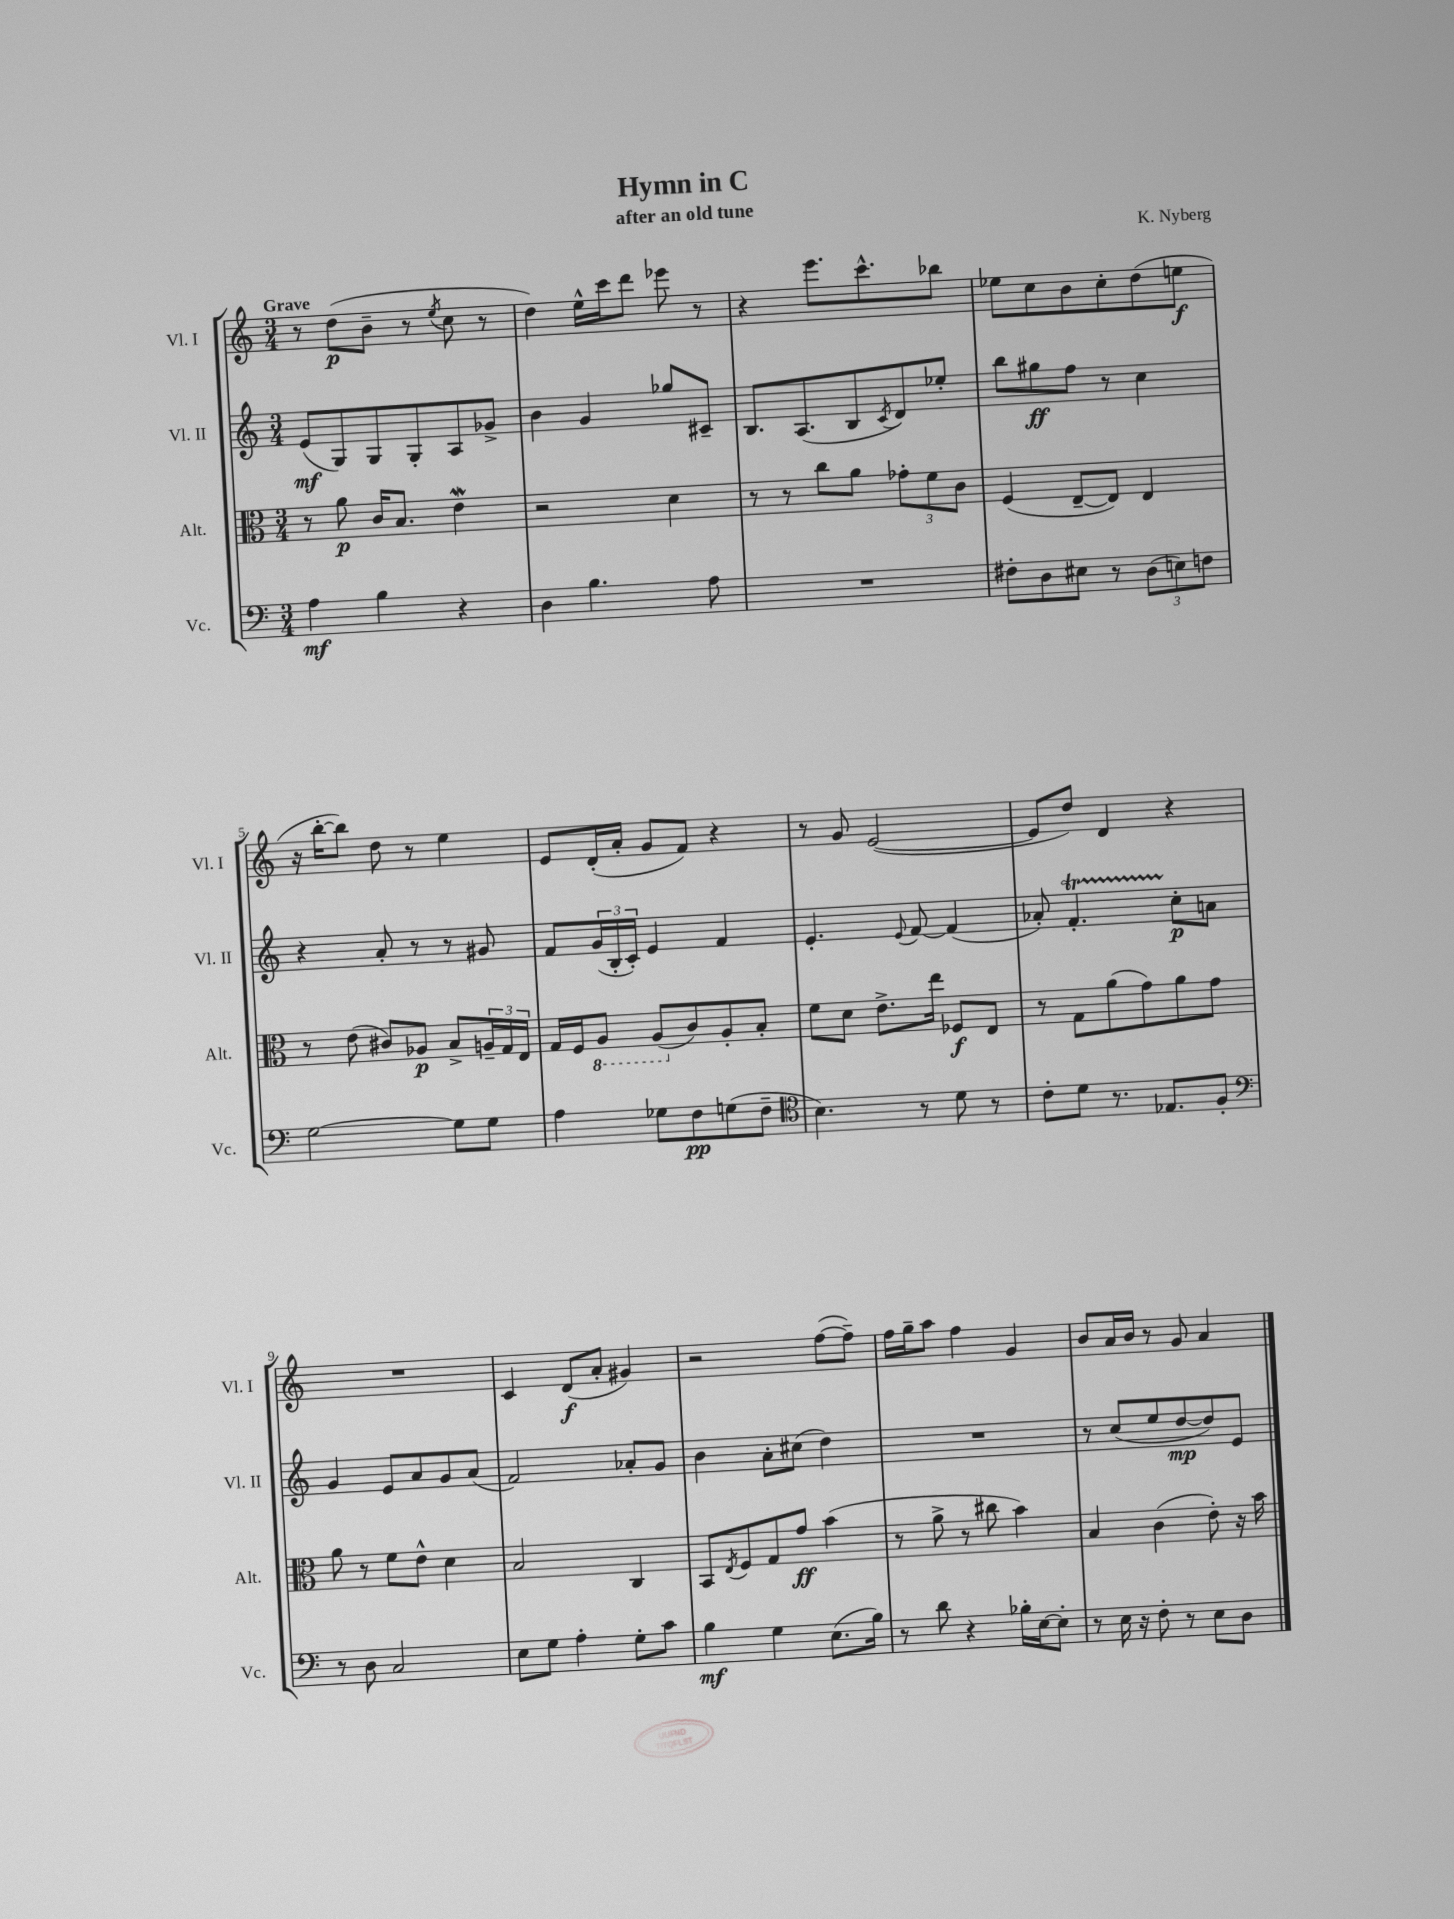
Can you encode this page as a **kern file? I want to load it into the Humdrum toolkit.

**kern	**dynam	**kern	**dynam	**kern	**dynam	**kern	**dynam
*part4	*part4	*part3	*part3	*part2	*part2	*part1	*part1
*staff4	*staff4	*staff3	*staff3	*staff2	*staff2	*staff1	*staff1
*I"Vc.	*	*I"Alt.	*	*I"Vl. II	*	*I"Vl. I	*
*I'Vc.	*	*I'Alt.	*	*I'Vl. II	*	*I'Vl. I	*
*clefF4	*	*clefC3	*	*clefG2	*	*clefG2	*
*k[]	*	*k[]	*	*k[]	*	*k[]	*
*M3/4	*	*M3/4	*	*M3/4	*	*M3/4	*
=1	=1	=1	=1	=1	=1	=1	=1
!	!	!	!	!	!	!LO:TX:a:B:t=Grave	!
4A\	mf	8r	.	(8e/L	mf	8r	.
.	.	8a\	p	8G/)	.	(8dd\L	p
4B\	.	16c/KL	.	8G/	.	8b~\J	.
.	.	8.B/J	.	.	.	.	.
.	.	.	.	8G'/	.	8r	.
.	.	.	.	.	.	8qee/	.
4r	.	4eW\	.	8A/	.	8cc\	.
.	.	.	.	8g-X^/J	.	8r	.
=2	=2	=2	=2	=2	=2	=2	=2
4D\	.	2r	.	4b\	.	4dd\)	.
4.B\	.	.	.	4g/	.	16ee^^\LL	.
.	.	.	.	.	.	16ccc\J	.
.	.	.	.	.	.	8ddd\J	.
.	.	4d\	.	8gg-X/L	.	8eee-X\	.
8A\	.	.	.	8c#X~/J	.	8r	.
=3	=3	=3	=3	=3	=3	=3	=3
2.r	.	8r	.	8.B/L	.	4r	.
.	.	8r	.	.	.	.	.
.	.	.	.	(8.A/	.	.	.
.	.	8cc\L	.	.	.	8.eee\L	.
.	.	8a\J	.	8B/	.	.	.
.	.	.	.	.	.	8.ccc^^\	.
.	.	.	.	8qc/	.	.	.
.	.	12g-X'\L	.	8d/)	.	.	.
.	.	12f\	.	.	.	.	.
.	.	.	.	8ee-X'/J	.	8bb-X\J	.
.	.	12c\J	.	.	.	.	.
=4	=4	=4	=4	=4	=4	=4	=4
8F#X'\L	.	(4F/	.	8bb\L	.	8ee-X\L	.
8D\	.	.	.	8gg#X\	ff	8cc\	.
8E#X\J	.	[8E~/L	.	8ff\J	.	8b\	.
8r	.	8E/J])	.	8r	.	8cc'\	.
(12D\L	.	4E/	.	4cc\	.	(8dd\	.
12En\)	.	.	.	.	.	.	.
.	.	.	.	.	.	8een\J	f
12Fn\J	.	.	.	.	.	.	.
!!LO:LB:g=z
=5	=5	=5	=5	=5	=5	=5	=5
[2G\	.	8r	.	4r	.	16r	.
.	.	.	.	.	.	[16bb'\KL	.
.	.	(8e\	.	.	.	8bb\J])	.
.	.	8c#X/L)	.	8a'/	.	8dd\	.
.	.	8A-X/J	p	8r	.	8r	.
8G\L]	.	8B^/L	.	8r	.	4ee\	.
8G\J	.	24An~/L	.	8g#X/	.	.	.
.	.	24G/	.	.	.	.	.
.	.	24E/JJ	.	.	.	.	.
=6	=6	=6	=6	=6	=6	=6	=6
4A\	.	16G/LL	.	8f/L	.	8e/L	.
.	.	16F/J	.	.	.	.	.
*	*	*8ba	*	*	*	*	*
.	.	8AA/J	.	(24g/L	.	(16d'/L	.
.	.	.	.	24B'/	.	.	.
.	.	.	.	.	.	16a'/JJ	.
.	.	.	.	24c'/JJ)	.	.	.
8G-X\L	.	(8AA/L	.	4e/	.	8g/L	.
*	*	*X8ba	*	*	*	*	*
8F\	pp	8c/)	.	.	.	8f/J)	.
(8Gn\	.	8A'/	.	4f/	.	4r	.
8F~\J	.	8B'/J	.	.	.	.	.
=7	=7	=7	=7	=7	=7	=7	=7
*clefC4	*	*	*	*	*	*	*
4.B\)	.	8f\L	.	4.e'/	.	8r	.
.	.	8d\J	.	.	.	8g/	.
.	.	8.e^\L	.	.	.	([2e/	.
.	.	.	.	8qqe/	.	.	.
8r	.	.	.	[8f/	.	.	.
.	.	16ee\Jk	.	.	.	.	.
8d\	.	8F-X/L	f	(4f/]	.	.	.
8r	.	8E/J	.	.	.	.	.
=8	=8	=8	=8	=8	=8	=8	=8
8c'\L	.	8r	.	8a-X'/)	.	8e/L]	.
8d\J	.	8G\L	.	4.fT'/	.	8dd/J)	.
8.r	.	(8a\	.	.	.	4d/	.
.	.	8g\)	.	.	.	.	.
8.E-X/L	.	.	.	.	.	.	.
.	.	8a\	.	8cc'\L	p	4r	.
8F'/J	.	8g\J	.	8an\J	.	.	.
!!LO:LB:g=z
=9	=9	=9	=9	=9	=9	=9	=9
*clefF4	*	*	*	*	*	*	*
8r	.	8a\	.	4g/	.	2.r	.
8D\	.	8r	.	.	.	.	.
2C/	.	8f\L	.	8e/L	.	.	.
.	.	8e^^\J	.	8a/	.	.	.
.	.	4d\	.	8g/	.	.	.
.	.	.	.	(8a/J	.	.	.
=10	=10	=10	=10	=10	=10	=10	=10
8E\L	.	2B/	.	2f/)	.	4c/	.
8G\J	.	.	.	.	.	.	.
4A'\	.	.	.	.	.	(8d/L	f
.	.	.	.	.	.	8a'/J	.
8G'\L	.	4C/	.	8a-X'/L	.	4g#X/)	.
8c\J	.	.	.	8g/J	.	.	.
=11	=11	=11	=11	=11	=11	=11	=11
4B\	mf	8BB/L	.	4b\	.	2r	.
.	.	8qE/	.	.	.	.	.
.	.	8F/	.	.	.	.	.
4G\	.	8G/	.	8a'\L	.	.	.
.	.	8g/J	ff	(8cc#X\J	.	.	.
(8.E\L	.	(4b\	.	4dd\)	.	([8ff\L	.
.	.	.	.	.	.	8ff~\J])	.
16B\Jk)	.	.	.	.	.	.	.
=12	=12	=12	=12	=12	=12	=12	=12
8r	.	8r	.	2.r	.	16ff\LL	.
.	.	.	.	.	.	16gg~\J	.
8d\	.	8a^\	.	.	.	8aa\J	.
4r	.	8r	.	.	.	4ff\	.
.	.	8cc#X\	.	.	.	.	.
16B-X'\LL	.	4b\)	.	.	.	4g/	.
[16E\J	.	.	.	.	.	.	.
8E'\J]	.	.	.	.	.	.	.
=13	=13	=13	=13	=13	=13	=13	=13
8r	.	4B/	.	8r	.	8b/L	.
16E\	.	.	.	(8cc/L	.	16a/L	.
16r	.	.	.	.	.	16b/JJ	.
8F'\	.	(4c\	.	8ee/	.	8r	.
8r	.	.	.	[8dd/	mp	8g/	.
8E\L	.	8e'\)	.	8dd/])	.	4a/	.
8D\J	.	16r	.	8e/J	.	.	.
.	.	16b\	.	.	.	.	.
==	==	==	==	==	==	==	==
*-	*-	*-	*-	*-	*-	*-	*-
